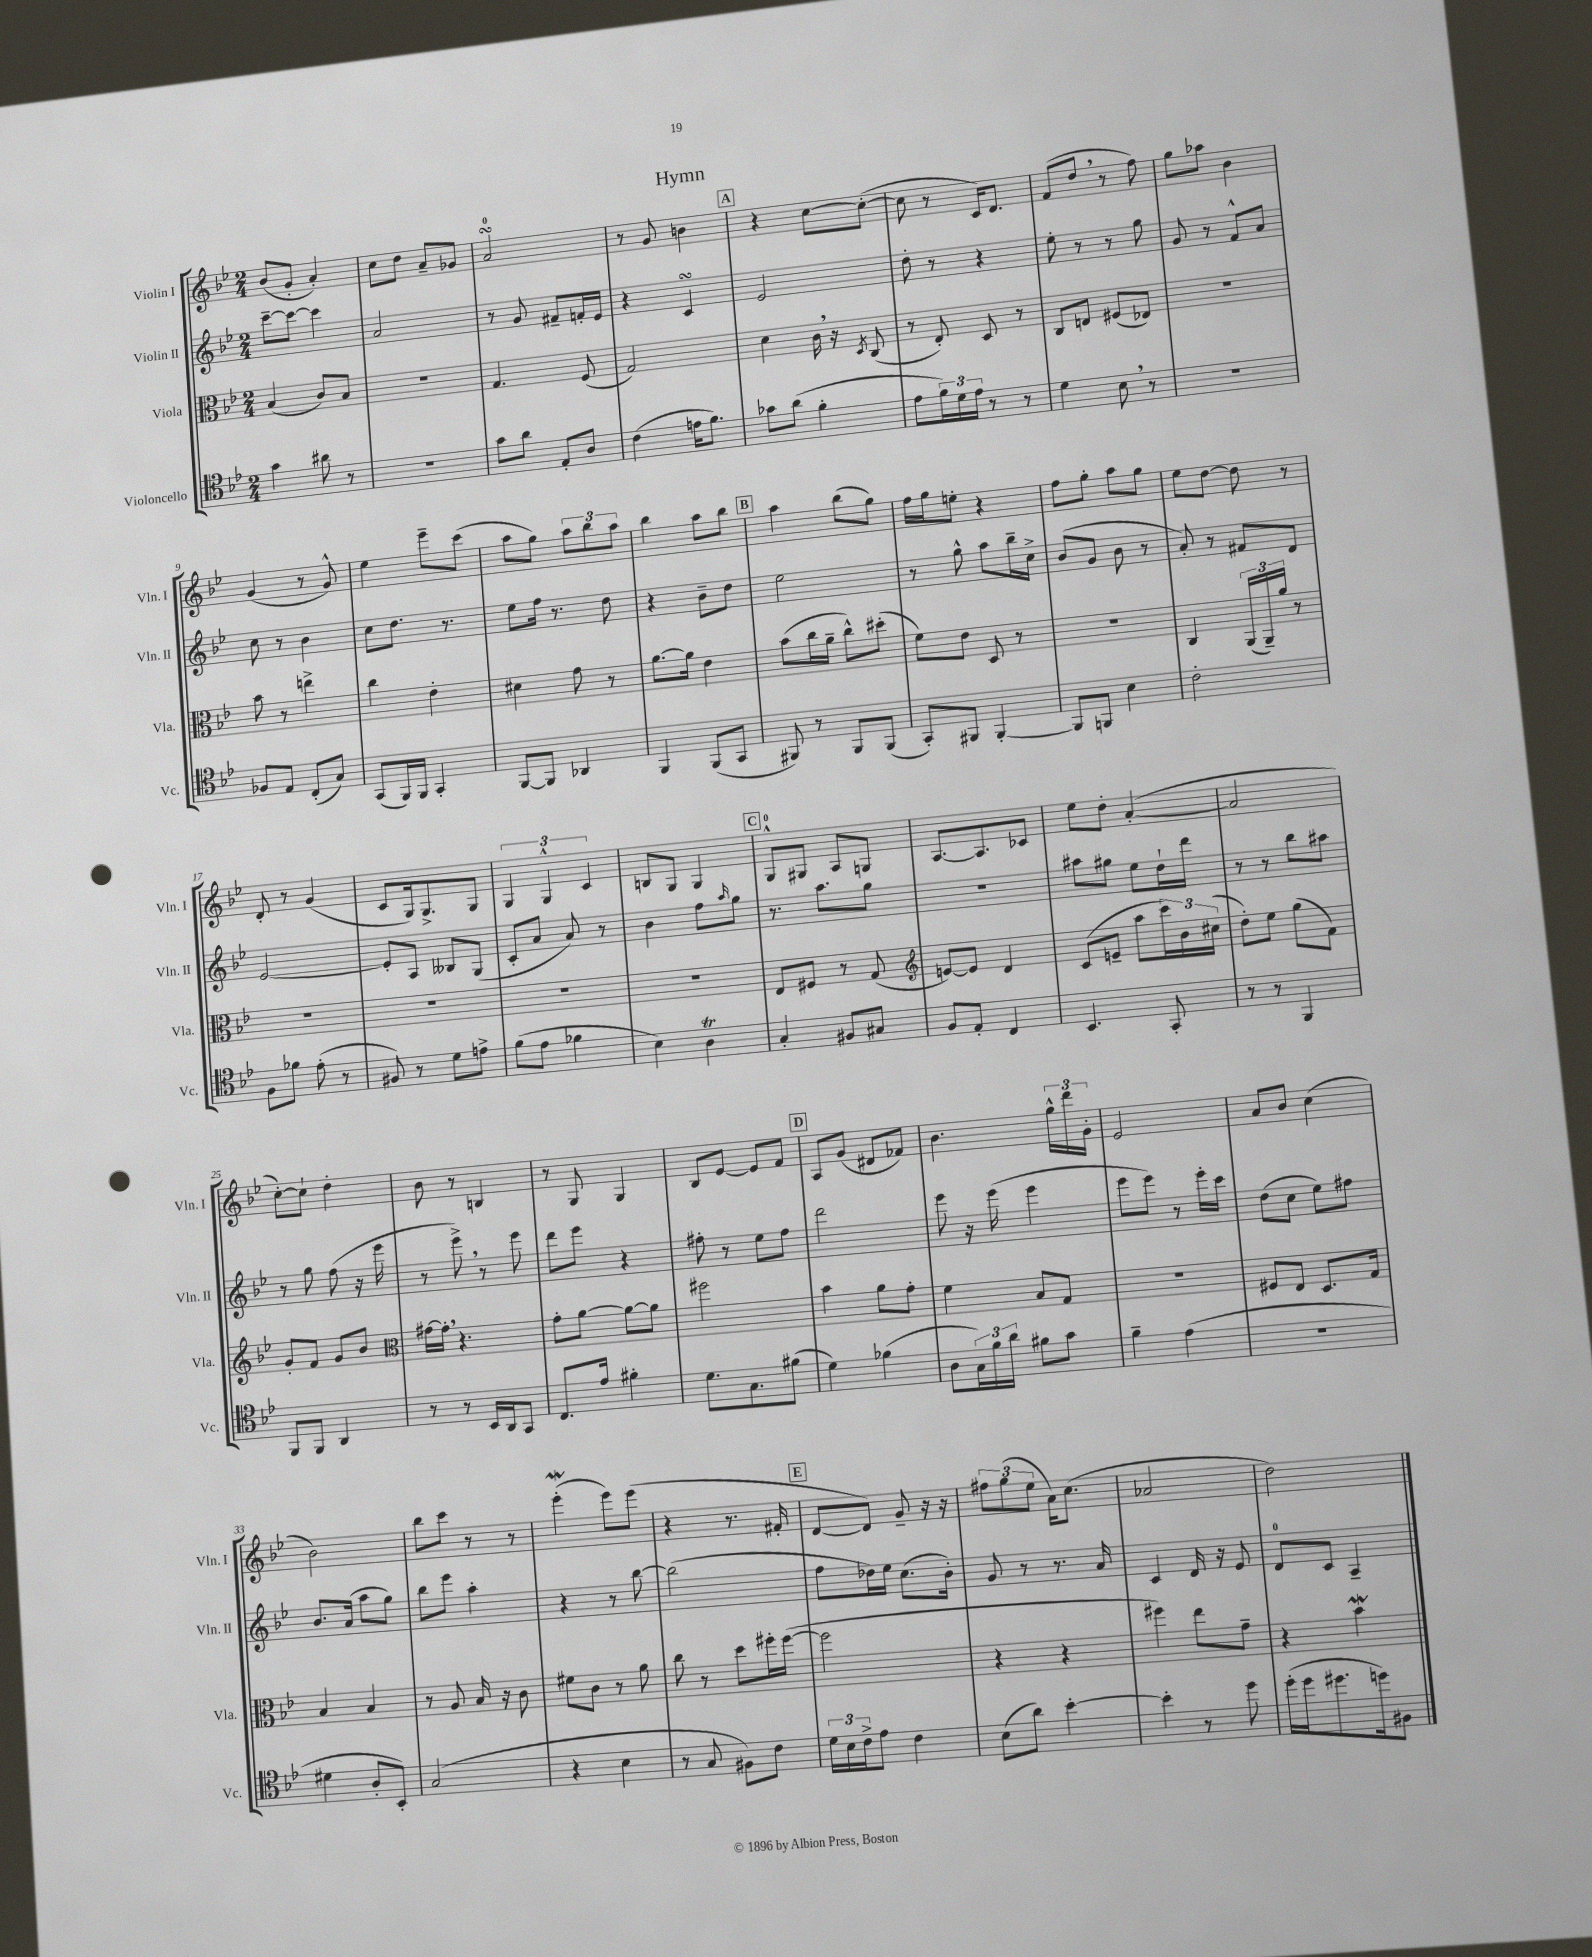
\header { title = "Hymn" }
<<
\new StaffGroup <<
\new Staff = "s0" \with { instrumentName = "Violin I" shortInstrumentName = "Vln. I" } {
    \clef treble \key bes \major \numericTimeSignature \time 2/4
    bes'8( g'8-. a'4-.) |
    c''8 d''8 a'8-- ges'8 |
    a'2-0\turn |
    r8 g'8 b'4 |
    \mark \markup { \box "A" } r4 c''8~ c''8~-.( |
    c''8 r8 c'16) d'8. |
    f'8( d''8 \breathe r8 f''8) |
    g''8 aes''8 bes'4 |
    g'4( r8 g'8-^) |
    ees''4 ees'''8-- c'''8( |
    a''8 g''8) \tuplet 3/2 { a''8 bes''8 a''8 } |
    bes''4 a''8 bes''8 |
    \mark \markup { \box "B" } a''4 bes''8( g''8) |
    f''16 g''16 e''8-. r4 |
    f''8 g''8-. a''8 g''8 |
    ees''8 d''8~ d''8 r8 |
    d'8-. r8 g'4( |
    c'8 g16) g8.-> g8 |
    \tuplet 3/2 { g4 g4-^ c'4 } |
    b8 g8 g4 |
    \mark \markup { \box "C" } g8-0-^ gis8 a8 g8 |
    a8.~ a8. ces'8 |
    ees''8 d''8-. a'4~-.( |
    a'2 |
    c''8~-.) c''8-! d''4-. |
    bes'8 r8 b4 |
    r8 g8 g4 |
    bes8 ees'8~ ees'8 f'8 |
    \mark \markup { \box "D" } a8 g'8( dis'8 fes'8) |
    bes'4. \tuplet 3/2 { g''16-^ d'''16 g'16-. } |
    ees'2 |
    a'8 bes'8 c''4( |
    bes'2) |
    bes''8 c'''8 r8 r8 |
    ees'''4-.\mordent( ees'''8) ees'''8( |
    r4 r8. fis'16-. |
    \mark \markup { \box "E" } d'8~ d'8) g'8-- r16 r16 |
    \tuplet 3/2 { fis''8 g''8( ees''8 } a'16) c''8.( |
    aes'2 |
    d''2) \bar "|." |
}
\new Staff = "s1" \with { instrumentName = "Violin II" shortInstrumentName = "Vln. II" } {
    \clef treble \key bes \major \numericTimeSignature \time 2/4
    c'''8~-- c'''8~ c'''4 |
    a'2 |
    r8 g'8 fis'8-- f'16-. ees'16 |
    r4 c'4\turn |
    \mark \markup { \box "A" } ees'2 |
    d''8-. r8 r4 |
    ees''8-. r8 r8 g''8 |
    g'8 r8 f'8-^ a'8 |
    c''8 r8 bes'4 |
    c''8 d''8. r8. |
    ees''8 f''16 r8. d''8 |
    r4 bes'8-- d''8 |
    \mark \markup { \box "B" } ees''2 |
    r8 g''8-^ a''8 bes''16-- c''16-> |
    bes'8( g'8 bes'8 r8 |
    a'8-.) r8 fis'8 d'8 |
    ees'2~ |
    ees'8-. a8 beses8 g8( |
    c'8-. a'8 a'8) r8 |
    bes'4 f''8 \grace { a''16 } g''8 |
    \mark \markup { \box "C" } r8. a''8. g''8 |
    r2 |
    ais''8 gis''8 ees''8 d''16-! d'''16 |
    r8 r8 bes''8 ais''8 |
    r8 g''8 f''8( r16 ees'''16 |
    r8 ees'''8->) \breathe r8 ees'''8 |
    d'''8 ees'''8 r4 |
    fis''8-. r8 ees''8 fis''8 |
    \mark \markup { \box "D" } d'''2 |
    ees'''8 r16 ees'''16( ees'''4 |
    ees'''8 ees'''8) r8 ees'''16-. c'''16 |
    d''8( c''8 ees''8) fis''8 |
    bes'8. a'16( a''8 g''8) |
    bes''8 ees'''8 a''4-. |
    r4 r8 bes''8~ |
    bes''2( |
    \mark \markup { \box "E" } f''8 des''16) ees''16 c''8.( bes'16-.) |
    g'8 r8 r8. a'16 |
    c'4 d'16 r16 ees'8 |
    d'8-0 c'8 a4-- \bar "|." |
}
\new Staff = "s2" \with { instrumentName = "Viola" shortInstrumentName = "Vla." } {
    \clef alto \key bes \major \numericTimeSignature \time 2/4
    bes4( c'8) bes8 |
    R2 |
    g4. f8( |
    g2) |
    \mark \markup { \box "A" } d'4 c'16 \breathe r16 \acciaccatura { d8 } c8( |
    r8 ees8-.) d8 r8 |
    c8 e8 fis8( ees8) |
    R2 |
    bes'8 r8 e''4-> |
    c''4 ees'4-. |
    dis'4 g'8 r8 |
    a'8.~ a'16 ees'4 |
    \mark \markup { \box "B" } bes'8( c''16 a'16-- c''8-^) dis''8-.( |
    f'8) ees'8 d8 r8 |
    R2 |
    c4 \tuplet 3/2 { a,16( a,16--) a'16 } r8 |
    R2 |
    R2 |
    R2 |
    R2 |
    \mark \markup { \box "C" } ees8 fis8 r8 g8( |
    \clef treble e'8~) e'8 d'4 |
    c'8( e'8-- a''8 \tuplet 3/2 { c'''16) bes'16 cis''16( } |
    d''8-.) ees''8 g''8( f'8) |
    g'8-. f'8 g'8 bes'8 |
    \clef alto gis'16~ gis'16-. \breathe r4. |
    g'8-. a'8~ a'8~ a'8 |
    fis''2 |
    \mark \markup { \box "D" } bes'4 a'8 g'8-. |
    f'4 bes8 g8 |
    r2 |
    fis8 ees8 d8. g16 |
    bes4 bes4 |
    r8 a8 bes16 r16 c'8 |
    fis'8 c'8 r8 a'8 |
    c''8 r8 d''8 fis''16-. fis''16~( |
    \mark \markup { \box "E" } fis''2 |
    r4 r4 |
    fis''4) ees''8 g'8-- |
    r4 bes'4\mordent \bar "|." |
}
\new Staff = "s3" \with { instrumentName = "Violoncello" shortInstrumentName = "Vc." } {
    \clef tenor \key bes \major \numericTimeSignature \time 2/4
    g'4 ais'8 r8 |
    R2 |
    g'8 a'8 ees8-. a8 |
    c'4( e'16 f'8.) |
    \mark \markup { \box "A" } ges'8 a'8( f'4-. |
    ees'8 \tuplet 3/2 { f'16) d'16 ees'16 } r8 r8 |
    d'4 bes8 \breathe r8 |
    r2 |
    fes8 ees8 c8-.( g8) |
    g,8( f,16) f,16 g,4-. |
    f,8~ f,8 aes,4 |
    f,4 f,8( g,8 |
    \mark \markup { \box "B" } fis,8) r8 fis,8 fis,8( |
    g,8-.) fis,8 fis,4~-. |
    fis,8 f,8 bes4 |
    c'2-. |
    f8 fes'8 ees'8-.( r8 |
    fis8) r8 d'8 e'8-> |
    f'8( ees'8 fes'4 |
    bes4) a4\trill |
    \mark \markup { \box "C" } g4-. fis8 gis8 |
    f8 ees8-. c4 |
    bes,4. g,8-. |
    r8 r8 f,4 |
    f,8 f,8 a,4 |
    r8 r8 bes,16 a,16 g,8 |
    c8. ees'16 fis'4-. |
    d'8. g8. fis'8( |
    \mark \markup { \box "D" } d'4) fes'4( |
    a8 \tuplet 3/2 { g16) f'16 a'16 } fis'8 g'8 |
    f'4-- ees'4( |
    R2 |
    dis'4 a8-. bes,8-.) |
    g2( |
    r4 bes4 |
    r8 g8 fis8) c'8 |
    \mark \markup { \box "E" } \tuplet 3/2 { d'16 bes16 c'16-> } ees'8 c'4 |
    bes8( a'8) bes'4~-. |
    bes'4-. r8 d''8 |
    d''16-.( d''16 dis''8. d''16) fis8 \bar "|." |
}
>>
>>
